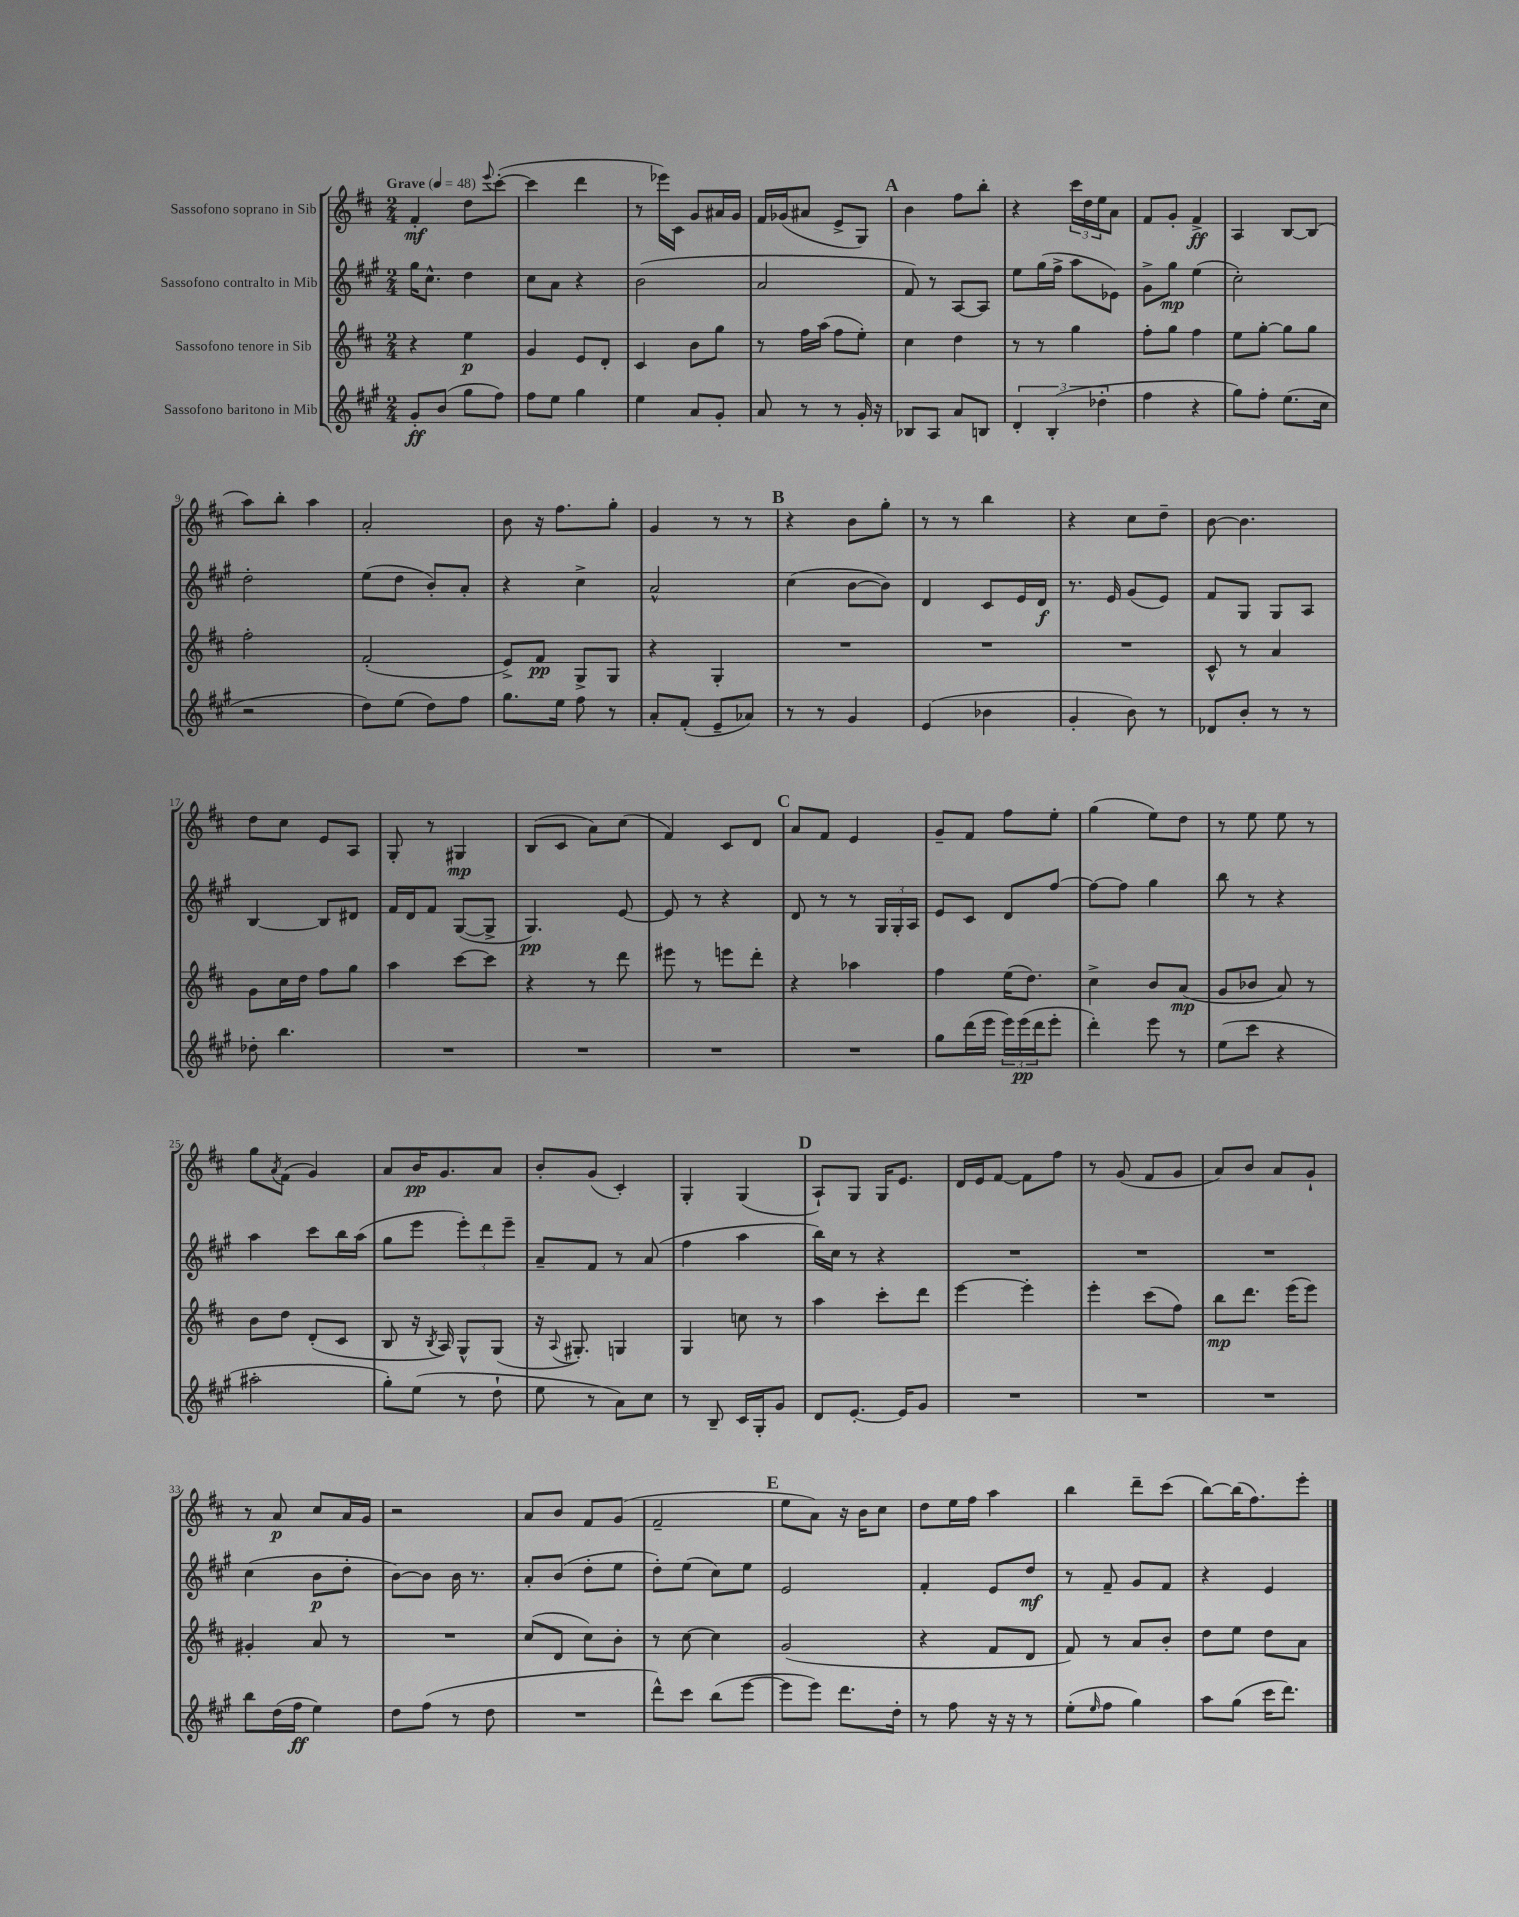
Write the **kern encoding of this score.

**kern	**dynam	**kern	**dynam	**kern	**dynam	**kern	**dynam
*part4	*part4	*part3	*part3	*part2	*part2	*part1	*part1
*staff4	*staff4	*staff3	*staff3	*staff2	*staff2	*staff1	*staff1
*I"Sassofono baritono in Mib	*	*I"Sassofono tenore in Sib	*	*I"Sassofono contralto in Mib	*	*I"Sassofono soprano in Sib	*
*clefG2	*	*clefG2	*	*clefG2	*	*clefG2	*
*k[f#c#g#]	*	*k[f#c#]	*	*k[f#c#g#]	*	*k[f#c#]	*
*M2/4	*	*M2/4	*	*M2/4	*	*M2/4	*
*MM48	*	*MM48	*	*MM48	*	*MM48	*
=1	=1	=1	=1	=1	=1	=1	=1
!	!	!	!	!	!	!LO:TX:a:B:t=Grave	!
8g#'/L	ff	4r	.	16gg#\KL	.	4f#'/	mf
.	.	.	.	8.cc#^^\J	.	.	.
(8b/J	.	.	.	.	.	.	.
8gg#\L	.	4ee\	p	4dd\	.	8dd\L	.
.	.	.	.	.	.	8qqeee/	.
8ff#\J)	.	.	.	.	.	([8ccc#'\J	.
=2	=2	=2	=2	=2	=2	=2	=2
8ff#\L	.	4g/	.	8cc#\L	.	4ccc#\]	.
8ee\J	.	.	.	8a\J	.	.	.
4gg#\	.	8e/L	.	4r	.	4ddd\	.
.	.	8d'/J	.	.	.	.	.
=3	=3	=3	=3	=3	=3	=3	=3
4ee\	.	4c#/	.	(2b\	.	8r	.
.	.	.	.	.	.	16eee-X\LL)	.
.	.	.	.	.	.	16c#\JJ	.
8a/L	.	8b\L	.	.	.	8g/L	.
8g#'/J	.	8gg\J	.	.	.	16a#X/L	.
.	.	.	.	.	.	16g/JJ	.
=4	=4	=4	=4	=4	=4	=4	=4
8a/	.	8r	.	2a/	.	16f#/LL	.
.	.	.	.	.	.	(16g-X/J	.
8r	.	16ff#\LL	.	.	.	8a#X/J	.
.	.	(16aa\JJ	.	.	.	.	.
8r	.	8ff#\L	.	.	.	8e^/L	.
16g#'/	.	8ee'\J)	.	.	.	8G/J)	.
16r	.	.	.	.	.	.	.
!!LO:REH:place=s1:t=A
=5	=5	=5	=5	=5	=5	=5	=5
8B-X/L	.	4cc#\	.	8f#/)	.	4b\	.
8A/J	.	.	.	8r	.	.	.
8a/L	.	4dd\	.	[8A/L	.	8ff#\L	.
8Bn/J	.	.	.	8A/J]	.	8bb'\J	.
=6	=6	=6	=6	=6	=6	=6	=6
6d'/	.	8r	.	8ee\L	.	4r	.
.	.	8r	.	(16gg#\L	.	.	.
(6B'/	.	.	.	.	.	.	.
.	.	.	.	16ff#^\JJ	.	.	.
.	.	4gg\	.	8aa\L	.	24ccc#\LL	.
.	.	.	.	.	.	24dd\	.
6dd-X'\	.	.	.	.	.	24ee\J	.
.	.	.	.	8e-X\J)	.	8a\J	.
=7	=7	=7	=7	=7	=7	=7	=7
4ff#\	.	8ff#'\L	.	8g#^\L	.	8f#/L	.
.	.	8gg\J	.	8gg#\J	mp	8g'/J	.
4r	.	4ff#\	.	(4ee\	.	4f#^/	ff
=8	=8	=8	=8	=8	=8	=8	=8
8gg#\L)	.	8ee\L	.	2cc#'\)	.	4A/	.
8ff#'\J	.	[8gg'\J	.	.	.	.	.
(8.ee\L	.	8gg\L]	.	.	.	[8B/L	.
.	.	8gg\J	.	.	.	(8B/J]	.
16cc#\Jk	.	.	.	.	.	.	.
!!LO:LB:g=z
=9	=9	=9	=9	=9	=9	=9	=9
2r	.	2ff#'\	.	2dd'\	.	8aa\L)	.
.	.	.	.	.	.	8bb'\J	.
.	.	.	.	.	.	4aa\	.
=10	=10	=10	=10	=10	=10	=10	=10
8dd\L)	.	(2f#'/	.	(8ee\L	.	2a'/	.
(8ee\J	.	.	.	8dd\J	.	.	.
8dd\L)	.	.	.	8b'/L)	.	.	.
8ff#\J	.	.	.	8a'/J	.	.	.
=11	=11	=11	=11	=11	=11	=11	=11
8.gg#\L	.	8e^/L)	.	4r	.	8b\	.
.	.	8f#/J	pp	.	.	16r	.
16ee\Jk	.	.	.	.	.	8.ff#\L	.
8ff#\	.	8G^/L	.	4cc#^\	.	.	.
8r	.	8G/J	.	.	.	8gg'\J	.
=12	=12	=12	=12	=12	=12	=12	=12
8a'/L	.	4r	.	2a^^/	.	4g/	.
(8f#'/J	.	.	.	.	.	.	.
8e~/L	.	4G'/	.	.	.	8r	.
8a-X/J)	.	.	.	.	.	8r	.
!!LO:REH:place=s1:t=B
=13	=13	=13	=13	=13	=13	=13	=13
8r	.	2r	.	(4cc#\	.	4r	.
8r	.	.	.	.	.	.	.
4g#/	.	.	.	[8b\L	.	8b\L	.
.	.	.	.	8b\J])	.	8gg'\J	.
=14	=14	=14	=14	=14	=14	=14	=14
(4e/	.	2r	.	4d/	.	8r	.
.	.	.	.	.	.	8r	.
4b-X\	.	.	.	8c#/L	.	4bb\	.
.	.	.	.	16e/L	.	.	.
.	.	.	.	16d/JJ	f	.	.
=15	=15	=15	=15	=15	=15	=15	=15
4g#'/	.	2r	.	8.r	.	4r	.
.	.	.	.	16e/	.	.	.
8b\)	.	.	.	(8g#/L	.	8cc#\L	.
8r	.	.	.	8e/J)	.	8dd~\J	.
=16	=16	=16	=16	=16	=16	=16	=16
8d-X/L	.	8c#^^/	.	8f#/L	.	[8b\	.
8b'/J	.	8r	.	8G#/J	.	4.b\]	.
8r	.	4a/	.	8G#/L	.	.	.
8r	.	.	.	8A/J	.	.	.
!!LO:LB:g=z
=17	=17	=17	=17	=17	=17	=17	=17
8dd-X'\	.	8g\L	.	[4B/	.	8dd\L	.
4.bb\	.	16cc#\L	.	.	.	8cc#\J	.
.	.	16dd\JJ	.	.	.	.	.
.	.	8ff#\L	.	8B/L]	.	8e/L	.
.	.	8gg\J	.	8d#X/J	.	8A/J	.
=18	=18	=18	=18	=18	=18	=18	=18
2r	.	4aa\	.	16f#/LL	.	8G'/	.
.	.	.	.	16d/J	.	.	.
.	.	.	.	8f#/J	.	8r	.
.	.	[8ccc#\L	.	([8G#/L	.	4G#X/	mp
.	.	8ccc#\J]	.	8G#^/J]	.	.	.
=19	=19	=19	=19	=19	=19	=19	=19
2r	.	4r	.	4.G#/)	pp	(8B/L	.
.	.	.	.	.	.	8c#/J	.
.	.	8r	.	.	.	8a\L)	.
.	.	8ddd\	.	[8e/	.	(8cc#\J	.
=20	=20	=20	=20	=20	=20	=20	=20
2r	.	8eee#X\	.	8e/]	.	4f#/)	.
.	.	8r	.	8r	.	.	.
.	.	8eeen\L	.	4r	.	8c#/L	.
.	.	8ddd'\J	.	.	.	8d/J	.
!!LO:REH:place=s1:t=C
=21	=21	=21	=21	=21	=21	=21	=21
2r	.	4r	.	8d/	.	8a/L	.
.	.	.	.	8r	.	8f#/J	.
.	.	4aa-X\	.	8r	.	4e/	.
.	.	.	.	24G#/LL	.	.	.
.	.	.	.	24G#'/	.	.	.
.	.	.	.	24A/JJ	.	.	.
=22	=22	=22	=22	=22	=22	=22	=22
8gg#\L	.	4ff#\	.	8e/L	.	8g~/L	.
(16ddd\L	.	.	.	8c#/J	.	8f#/J	.
16eee\JJ	.	.	.	.	.	.	.
24eee\LL)	.	(16ee\KL	.	8d/L	.	8ff#\L	.
(24eee\	pp	.	.	.	.	.	.
.	.	8.dd\J)	.	.	.	.	.
24ddd\J	.	.	.	.	.	.	.
8eee'\J	.	.	.	[8ff#/J	.	8ee'\J	.
=23	=23	=23	=23	=23	=23	=23	=23
4ddd'\)	.	4cc#^\	.	8ff#\L_	.	(4gg\	.
.	.	.	.	8ff#\J]	.	.	.
8eee\	.	8b/L	.	4gg#\	.	8ee\L)	.
8r	.	(8a/J	mp	.	.	8dd\J	.
=24	=24	=24	=24	=24	=24	=24	=24
(8ee\L	.	8g/L	.	8bb\	.	8r	.
8ccc#\J	.	8b-X/J	.	8r	.	8ee\	.
4r	.	8a/)	.	4r	.	8ee\	.
.	.	8r	.	.	.	8r	.
!!LO:LB:g=z
=25	=25	=25	=25	=25	=25	=25	=25
2aa#X'\	.	8b\L	.	4aa\	.	8gg\L	.
.	.	.	.	.	.	8qa/	.
.	.	8dd\J	.	.	.	(8f#\J	.
.	.	(8d'/L	.	8ccc#\L	.	4g/)	.
.	.	8c#/J	.	16bb\L	.	.	.
.	.	.	.	(16aa\JJ	.	.	.
=26	=26	=26	=26	=26	=26	=26	=26
8gg#'\L)	.	8B/	.	8gg#\L	.	8a/L	.
(8ee\J	.	16r	.	8eee\J	.	16b/K	pp
.	.	8qB/	.	.	.	.	.
.	.	16A/)	.	.	.	8.g/	.
8r	.	8G^^/L	.	12eee'\L)	.	.	.
.	.	.	.	12ddd\	.	.	.
8dd`\	.	(8G/J	.	.	.	8a/J	.
.	.	.	.	12eee~\J	.	.	.
=27	=27	=27	=27	=27	=27	=27	=27
8ee\	.	16r	.	8a~/L	.	8b'/L	.
.	.	8qqA/	.	.	.	.	.
.	.	8.G#X'/)	.	.	.	.	.
8r	.	.	.	8f#/J	.	(8g/J	.
8a\L)	.	4Gn/	.	8r	.	4c#'/)	.
8cc#\J	.	.	.	(8a/	.	.	.
=28	=28	=28	=28	=28	=28	=28	=28
8r	.	4G/	.	4ff#\	.	4G'/	.
8B~/	.	.	.	.	.	.	.
16c#/LL	.	8ccn\	.	4aa\	.	(4G/	.
16G#'/J	.	.	.	.	.	.	.
8g#/J	.	8r	.	.	.	.	.
!!LO:REH:place=s1:t=D
=29	=29	=29	=29	=29	=29	=29	=29
8d/L	.	4aa\	.	16bb\LL)	.	8A`/L)	.
.	.	.	.	16cc#\JJ	.	.	.
[8.e'/J	.	.	.	8r	.	8G/J	.
.	.	8ccc#'\L	.	4r	.	16G/KL	.
16e/KL]	.	.	.	.	.	8.e/J	.
8g#/J	.	8ddd\J	.	.	.	.	.
=30	=30	=30	=30	=30	=30	=30	=30
2r	.	[4eee\	.	2r	.	16d/LL	.
.	.	.	.	.	.	16e/J	.
.	.	.	.	.	.	[8f#/J	.
.	.	4eee'\]	.	.	.	8f#\L]	.
.	.	.	.	.	.	8ff#\J	.
=31	=31	=31	=31	=31	=31	=31	=31
2r	.	4eee'\	.	2r	.	8r	.
.	.	.	.	.	.	(8g/	.
.	.	(8ccc#\L	.	.	.	8f#/L	.
.	.	8ff#\J)	.	.	.	8g/J	.
=32	=32	=32	=32	=32	=32	=32	=32
2r	.	8bb\L	mp	2r	.	8a/L)	.
.	.	8.ddd\J	.	.	.	8b/J	.
.	.	.	.	.	.	8a/L	.
.	.	(16eee\KL	.	.	.	.	.
.	.	8eee\J)	.	.	.	8g`/J	.
!!LO:LB:g=z
=33	=33	=33	=33	=33	=33	=33	=33
8bb\L	.	4g#X'/	.	(4cc#\	.	8r	.
(16dd\L	.	.	.	.	.	8a/	p
16ff#\JJ	ff	.	.	.	.	.	.
4ee\)	.	8a/	.	8b\L	p	8cc#/L	.
.	.	8r	.	8dd'\J	.	16a/L	.
.	.	.	.	.	.	16g/JJ	.
=34	=34	=34	=34	=34	=34	=34	=34
8dd\L	.	2r	.	[8b\L)	.	2r	.
(8ff#\J	.	.	.	8b\J]	.	.	.
8r	.	.	.	16b\	.	.	.
.	.	.	.	8.r	.	.	.
8dd\	.	.	.	.	.	.	.
=35	=35	=35	=35	=35	=35	=35	=35
2r	.	(8cc#/L	.	8a'/L	.	8a/L	.
.	.	8d/J	.	(8b/J	.	8b/J	.
.	.	8cc#\L)	.	8dd'\L	.	8f#/L	.
.	.	8b'\J	.	8ee\J	.	(8g/J	.
=36	=36	=36	=36	=36	=36	=36	=36
8ddd^^\L)	.	8r	.	8dd'\L)	.	2f#~/	.
8ccc#\J	.	[8cc#\	.	(8ee\J	.	.	.
(8bb\L	.	4cc#\]	.	8cc#\L)	.	.	.
[8eee\J	.	.	.	8ee\J	.	.	.
!!LO:REH:place=s1:t=E
=37	=37	=37	=37	=37	=37	=37	=37
8eee\L]	.	(2g/	.	2e/	.	8ee\L	.
8eee\J)	.	.	.	.	.	8a\J)	.
8.ddd\L	.	.	.	.	.	16r	.
.	.	.	.	.	.	16b\KL	.
.	.	.	.	.	.	8cc#\J	.
16dd'\Jk	.	.	.	.	.	.	.
=38	=38	=38	=38	=38	=38	=38	=38
8r	.	4r	.	4f#'/	.	8dd\L	.
8ff#\	.	.	.	.	.	16ee\L	.
.	.	.	.	.	.	16ff#\JJ	.
16r	.	8f#/L	.	8e/L	.	4aa\	.
16r	.	.	.	.	.	.	.
8r	.	8d/J	.	8dd/J	mf	.	.
=39	=39	=39	=39	=39	=39	=39	=39
(8ee'\L	.	8f#/)	.	8r	.	4bb\	.
16qqee/	.	.	.	.	.	.	.
8ff#\J	.	8r	.	8f#~/	.	.	.
4gg#\)	.	8a/L	.	8g#/L	.	8ddd~\L	.
.	.	8b'/J	.	8f#/J	.	(8ccc#\J	.
=40	=40	=40	=40	=40	=40	=40	=40
8aa\L	.	8dd\L	.	4r	.	[8bb\L)	.
(8gg#\J	.	8ee\J	.	.	.	(16bb\K]	.
.	.	.	.	.	.	8.ff#\)	.
16ccc#\KL	.	8dd\L	.	4e/	.	.	.
8.ddd\J)	.	.	.	.	.	.	.
.	.	8a\J	.	.	.	8eee'\J	.
==	==	==	==	==	==	==	==
*-	*-	*-	*-	*-	*-	*-	*-
